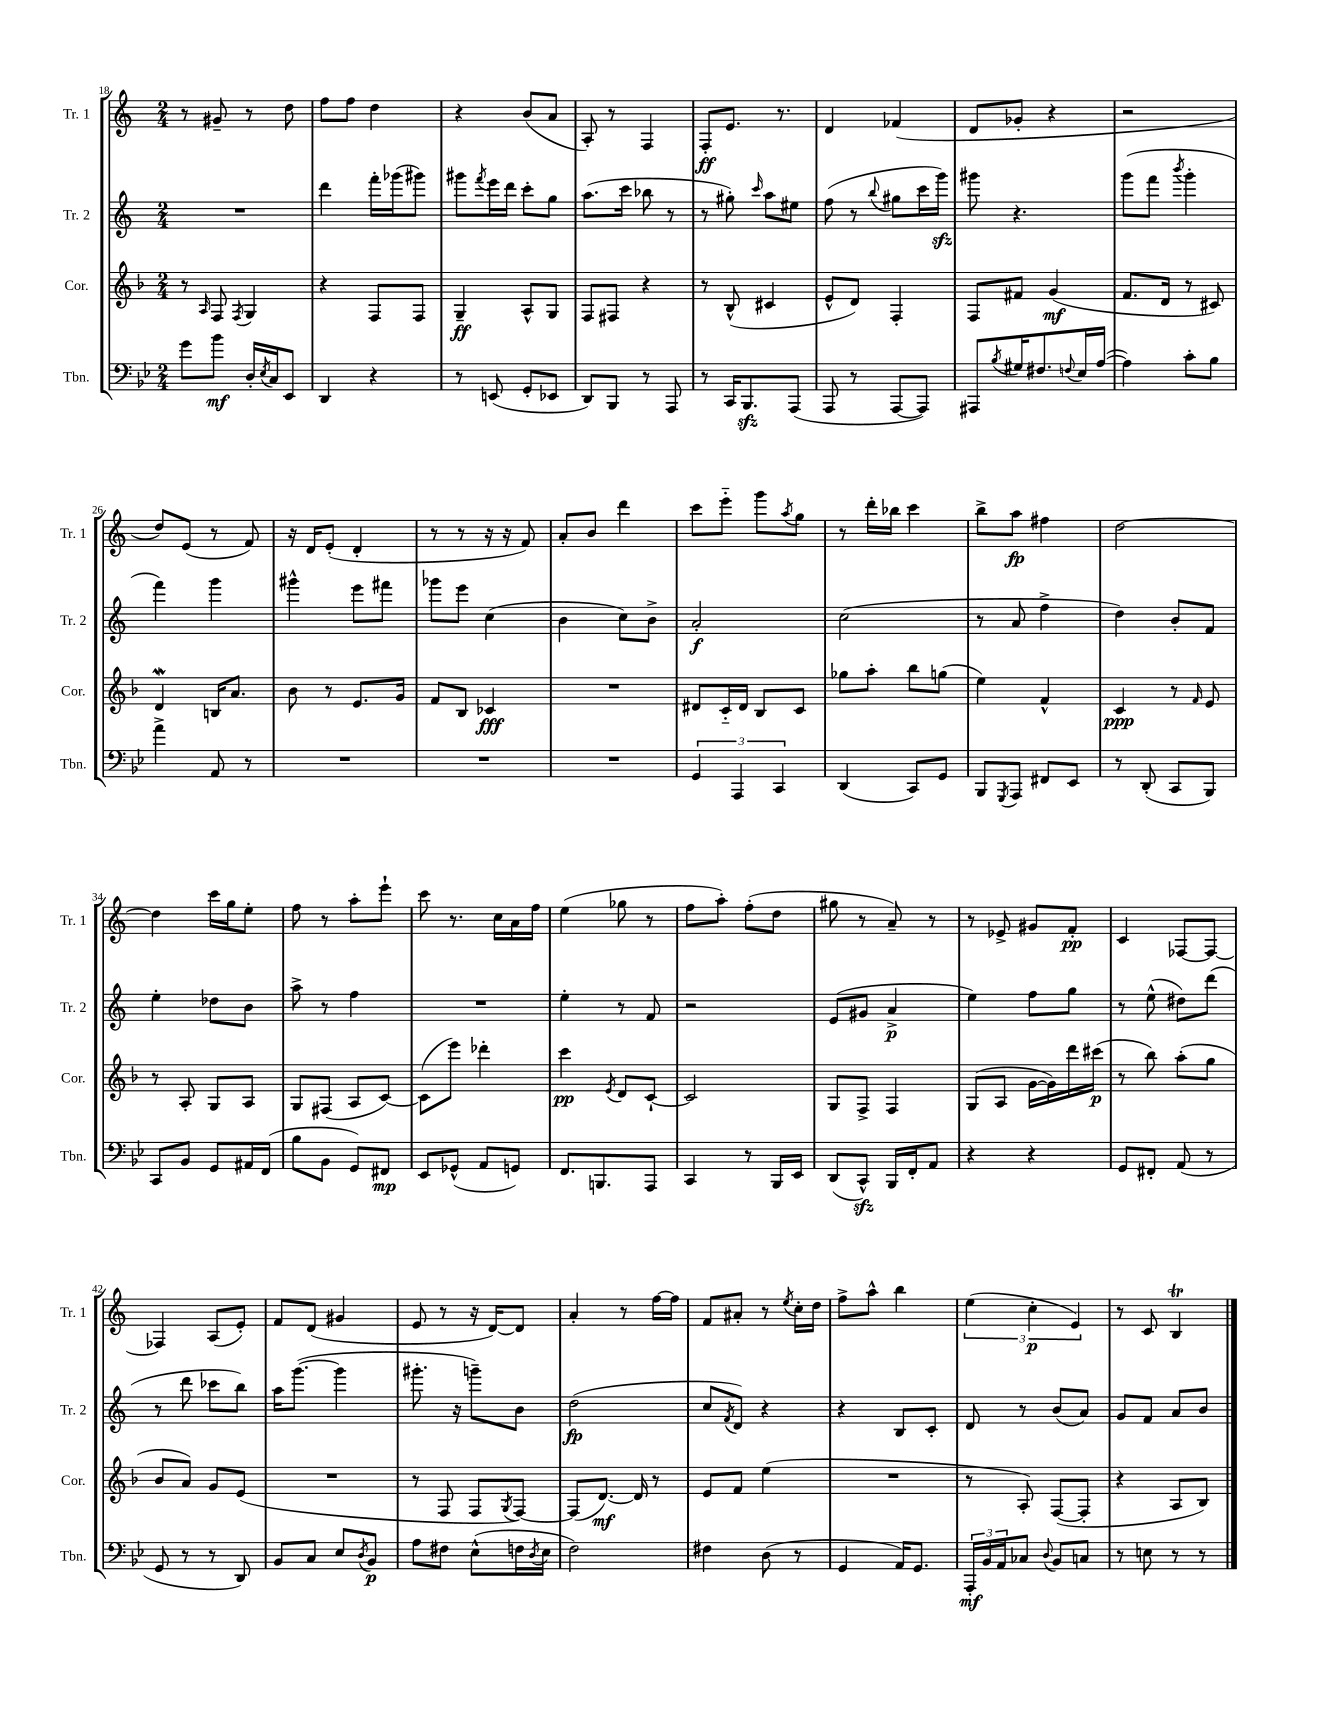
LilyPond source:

<<
\new StaffGroup <<
\new Staff = "s0" \with { instrumentName = "Tr. 1" shortInstrumentName = "Tr. 1" } {
    \clef treble \key c \major \numericTimeSignature \time 2/4
    r8 gis'8-- r8 d''8 |
    f''8 f''8 d''4 |
    r4 b'8( a'8 |
    a8-.) r8 f4 |
    f8-.\ff e'8. r8. |
    d'4 fes'4( |
    d'8 ges'8-. r4 |
    r2 |
    d''8) e'8( r8 f'8) |
    r16 d'16 e'8-.( d'4-. |
    r8 r8 r16 r16 f'8) |
    a'8-. b'8 d'''4 |
    c'''8 e'''8-_ g'''8 \acciaccatura { a''8 } g''8 |
    r8 d'''16-. bes''16 c'''4 |
    b''8-> a''8\fp fis''4 |
    d''2~ |
    d''4 c'''16 g''16 e''8-. |
    f''8 r8 a''8-. e'''8-! |
    c'''8 r8. c''16 a'16 f''16 |
    e''4( ges''8 r8 |
    f''8 a''8-.) f''8-.( d''8 |
    gis''8 r8 a'8--) r8 |
    r8 ees'8-> gis'8 f'8-.\pp |
    c'4 fes8~ fes8~ |
    fes4 a8( e'8-.) |
    f'8 d'8( gis'4 |
    e'8 r8 r16 d'16~) d'8 |
    a'4-. r8 f''16~ f''16 |
    f'8 ais'8-. r8 \acciaccatura { e''8 } c''16-. d''16 |
    f''8-> a''8-^ b''4 |
    \tuplet 3/2 { e''4( c''4-.\p e'4) } |
    r8 c'8 b4\trill \bar "|." |
}
\new Staff = "s1" \with { instrumentName = "Tr. 2" shortInstrumentName = "Tr. 2" } {
    \clef treble \key c \major \numericTimeSignature \time 2/4
    R2 |
    d'''4 f'''16-. ges'''16( gis'''8) |
    gis'''8 \acciaccatura { f'''8 } e'''16 d'''16 c'''8-. g''8 |
    a''8.( c'''16 bes''8 r8 |
    r8 gis''8-.) \grace { c'''16 } a''8 eis''8 |
    f''8( r8 \appoggiatura { b''8 } gis''8 c'''16 g'''16\sfz) |
    gis'''8 r4. |
    g'''8( f'''8 \acciaccatura { b'''8 } g'''4-. |
    f'''4) g'''4 |
    gis'''4-^ e'''8 fis'''8 |
    ges'''8 e'''8 c''4( |
    b'4 c''8) b'8-> |
    a'2-.\f |
    c''2( |
    r8 a'8 f''4-> |
    d''4) b'8-. f'8 |
    e''4-. des''8 b'8 |
    a''8-> r8 f''4 |
    R2 |
    e''4-. r8 f'8 |
    r2 |
    e'8( gis'8 a'4->\p |
    e''4) f''8 g''8 |
    r8 e''8-^( dis''8) d'''8( |
    r8 d'''8 ces'''8 b''8) |
    a''16 g'''8.~( g'''4 |
    gis'''8.-. r16 g'''8--) b'8 |
    d''2\fp( |
    c''8 \acciaccatura { f'8 } d'8) r4 |
    r4 b8 c'8-. |
    d'8 r8 b'8( a'8) |
    g'8 f'8 a'8 b'8 \bar "|." |
}
\new Staff = "s2" \with { instrumentName = "Cor." shortInstrumentName = "Cor." } {
    \clef treble \key f \major \numericTimeSignature \time 2/4
    r8 \grace { a16 } f8 \acciaccatura { f8 } g4 |
    r4 f8 f8 |
    g4--\ff a8-^ g8 |
    f8 fis8 r4 |
    r8 bes8-^( cis'4 |
    e'8-^ d'8) f4-. |
    f8 fis'8 g'4\mf( |
    f'8. d'16 r8 cis'8) |
    d'4\mordent b16 a'8. |
    bes'8 r8 e'8. g'16 |
    f'8 bes8 ces'4\fff |
    R2 |
    dis'8 c'16-_ dis'16 bes8 c'8 |
    ges''8 a''8-. bes''8 g''8( |
    e''4) f'4-^ |
    c'4\ppp r8 \grace { f'16 } e'8 |
    r8 a8-. g8 a8 |
    g8 fis8( a8 c'8~) |
    c'8( e'''8) des'''4-. |
    c'''4\pp \acciaccatura { e'8 } d'8 c'8~-! |
    c'2 |
    g8 f8-> f4 |
    g8( a8 g'16~ g'16) d'''16 cis'''16\p( |
    r8 bes''8) a''8-.( g''8 |
    bes'8 a'8) g'8 e'8( |
    R2 |
    r8 f8 f8 \acciaccatura { g8 } f8~) |
    f8( d'8.~\mf) d'16 r8 |
    e'8 f'8 e''4( |
    R2 |
    r8 a8-.) f8~( f8-. |
    r4 a8 bes8) \bar "|." |
}
\new Staff = "s3" \with { instrumentName = "Tbn." shortInstrumentName = "Tbn." } {
    \clef bass \key bes \major \numericTimeSignature \time 2/4
    g'8 bes'8\mf d16-. \acciaccatura { ees8 } c16 ees,8 |
    d,4 r4 |
    r8 e,8( g,8-. ees,8 |
    d,8) bes,,8 r8 a,,8 |
    r8 c,16 bes,,8.\sfz a,,8( |
    a,,8 r8 a,,8~ a,,8) |
    ais,,8 \acciaccatura { bes8 } gis16 fis8. \appoggiatura { f8 } ees16 a16~( |
    a4) c'8-. bes8 |
    a'4-> a,8 r8 |
    R2 |
    R2 |
    R2 |
    \tuplet 3/2 { g,4 a,,4 c,4 } |
    d,4( c,8) g,8 |
    bes,,8 \acciaccatura { g,,8 } a,,8 fis,8 ees,8 |
    r8 d,8-.( c,8 bes,,8) |
    c,8 bes,8 g,8 ais,16 f,16( |
    bes8 bes,8 g,8) fis,8\mp |
    ees,8 ges,8-^( a,8 g,8) |
    f,8. b,,8. a,,8 |
    c,4 r8 bes,,16 ees,16 |
    d,8( c,8-^\sfz) bes,,16 f,16-. a,8 |
    r4 r4 |
    g,8 fis,8-. a,8( r8 |
    g,8 r8 r8 d,8) |
    bes,8 c8 ees8 \acciaccatura { d8 } bes,8\p |
    a8 fis8 ees8-^( f16 \acciaccatura { d8 } ees16 |
    f2) |
    fis4 d8( r8 |
    g,4 a,16) g,8. |
    \tuplet 3/2 { a,,16-.\mf bes,16 a,16 } ces8 \appoggiatura { d8 } bes,8 c8 |
    r8 e8 r8 r8 \bar "|." |
}
>>
>>
\layout { \context { \Score currentBarNumber = #18 } }
